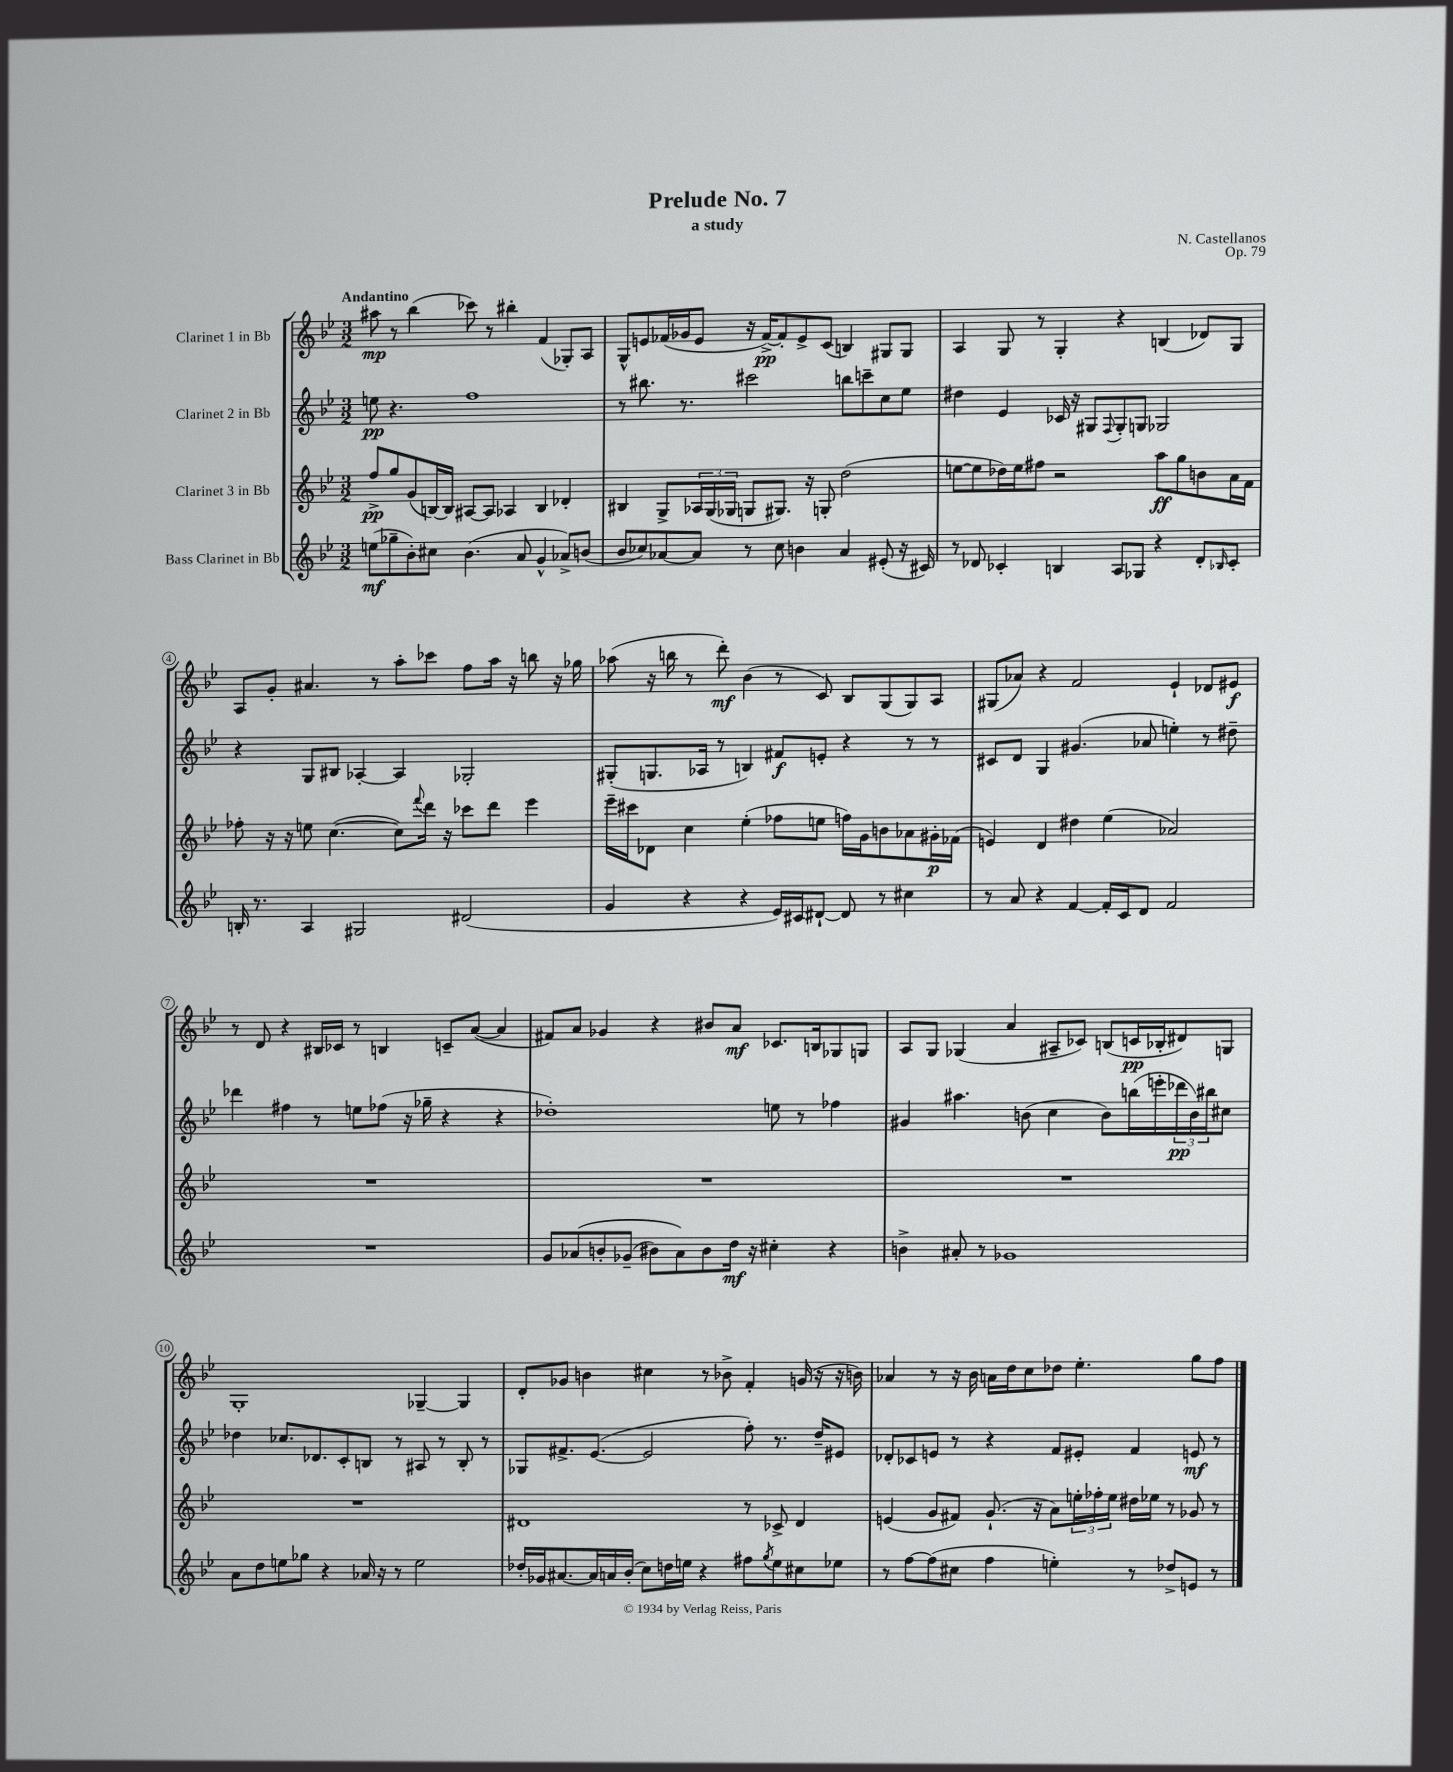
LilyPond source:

\header { title = "Prelude No. 7" composer = "N. Castellanos" subtitle = "a study" opus = "Op. 79" }
<<
\new StaffGroup <<
\new Staff = "s0" \with { instrumentName = "Clarinet 1 in Bb" } {
    \clef treble \key bes \major \numericTimeSignature \time 3/2 \tempo "Andantino"
    ais''8\mp r8 bes''4( ces'''8) r8 bis''4-. f'4( ges8-.) a8 |
    g8-^ e'8 fes'16( ges'16 e'8 r16 fes'16~->\pp) fes'8-. e'8-> c'8( b4) gis8 gis8 |
    a4 g8 r8 g4-. r4 b4( des'8) g8 |
    a8 g'8-. ais'4. r8 a''8-. ces'''8 f''8 a''16 r16 b''8 r16 ges''16 |
    aes''8( r16 b''16 r8 d'''8-.\mf) bes'4( r8 c'8) bes8 g8( g8) a8 |
    gis8( aes'8) r4 f'2 ees'4-! des'8 eis'8\f |
    r8 d'8 r4 bis16 ces'16 r8 b4 c'8-- a'8~( a'4 |
    fis'8) a'8 ges'4 r4 bis'8 a'8\mf ces'8. b16 ges8 g8 |
    a8 g8 ges4( a'4 ais8-- ces'8) b8( c'16\pp bes16-. dis'8) g8 |
    g1-. ges4~-- ges4 |
    d'8-. ges'8 b'4 cis''4 r8 bes'8-> f'4-. g'16( r16 r16 b'16) |
    aes'4 r8 r16 bes'16 a'16 d''16 c''8 des''8 ees''4.-. g''8 f''8 \bar "|." |
}
\new Staff = "s1" \with { instrumentName = "Clarinet 2 in Bb" } {
    \clef treble \key bes \major \numericTimeSignature \time 3/2
    e''8\pp r4. f''1 |
    r8 bis''8. r8. cis'''2 b''8 c'''8-- c''8 ees''8 |
    dis''4 ees'4 ces'16 r16 gis8 \appoggiatura { f8 } gis8-. g8 ges2 |
    r4 g8 bis8 aes4~-. aes4 ges2-. |
    gis8-.( g8. aes16 r8 b4) fis'8\f e'8-. r4 r8 r8 |
    cis'8 d'8 g4 gis'4.( aes'8 e''4-.) r8 dis''8-- |
    des'''4 fis''4 r8 e''8 fes''8( r16 ges''16-- r4 r4 |
    des''1-.) e''8 r8 fes''4 |
    gis'4 ais''4. b'8( c''4 b'8) b''16( e'''16-. \tuplet 3/2 { des'''16\pp b'16) bis''16 } cis''8 |
    des''4 ces''8. des'8. c'8-. b8 r8 ais8 r8 b8-. r8 |
    ges8 fis'8.-> ees'8.~( ees'2 f''8-.) r8. d''16-- eis'8 |
    des'8-. ces'8 e'8 r8 r4 f'8 eis'8-. f'4 e'8\mf r8 \bar "|." |
}
\new Staff = "s2" \with { instrumentName = "Clarinet 3 in Bb" } {
    \clef treble \key bes \major \numericTimeSignature \time 3/2
    f''8->\pp g''8 g'8( b16~) b16 ais8~ ais8 aes4 b4 des'4-. |
    bis4 g8-> \tuplet 3/2 { aes16 g16( ges16 } g8 gis8.) r16 g8-. d''2( |
    e''8~ e''8 des''16) e''16 fis''8 r2 a''8\ff g''8 b'8 a'16 f'16 |
    fes''8-. r16 r16 e''8 c''4.~( c''8) \appoggiatura { f'''8 } d'''16 r16 ces'''8 d'''8 ees'''4 |
    ees'''16-- cis'''16 des'8 c''4 ees''4-.( fes''8 e''8 f''16) g'16 b'8 aes'8 gis'16-.\p fes'16( |
    e'4) d'4 dis''4 ees''4( aes'2) |
    R1. |
    R1. |
    R1. |
    R1. |
    dis'1 r8 ces'8-> dis'4 |
    e'4( g'8 fis'8) g'8.-!( r16 a'8) \tuplet 3/2 { e''16-. fes''16-. e''16 } dis''16 ees''16 r8 ges'8 r8 \bar "|." |
}
\new Staff = "s3" \with { instrumentName = "Bass Clarinet in Bb" } {
    \clef treble \key bes \major \numericTimeSignature \time 3/2
    e''8\mf( ges''8-- bes'8-.) cis''8 bes'4.( a'8 g'4-^ aes'8->) b'8( |
    bes'8 ces''8) aes'8~ aes'8 r8 ces''8 b'4 aes'4 eis'8-.( r16 cis'16) |
    r8 des'8 ces'4-. b4 a8 ges8 r4 des'8-. \grace { bes16 } ces'8-. |
    b16-. r8. a4 gis2 dis'2( |
    g'4 r4 r4 ees'16) cis'16 dis'8~-! dis'8 r8 cis''4 |
    r8 a'8 r4 f'4~ f'16-. c'16 d'8 f'2 |
    R1. |
    g'8 aes'8\( b'8-. ges'8--( bis'8) aes'8\) bis'8 d''16\mf r16 cis''4-. r4 |
    b'4-> ais'8-. r8 ges'1 |
    a'8 d''8 e''8 ges''8 r4 aes'16 r16 r8 e''2 |
    des''16-. ges'16 ais'8.~ ais'16 a'16 bes'16-.( c''8) d''16 e''16 r4 fis''8 \acciaccatura { g''8 } e''8 cis''8 ees''8 |
    r8 f''8~ f''8( cis''8 f''4 e''4-.) r8 des''8-> e'8 r8 \bar "|." |
}
>>
>>
\layout { \context { \Score \override BarNumber.stencil = #(make-stencil-circler 0.1 0.3 ly:text-interface::print) } }
